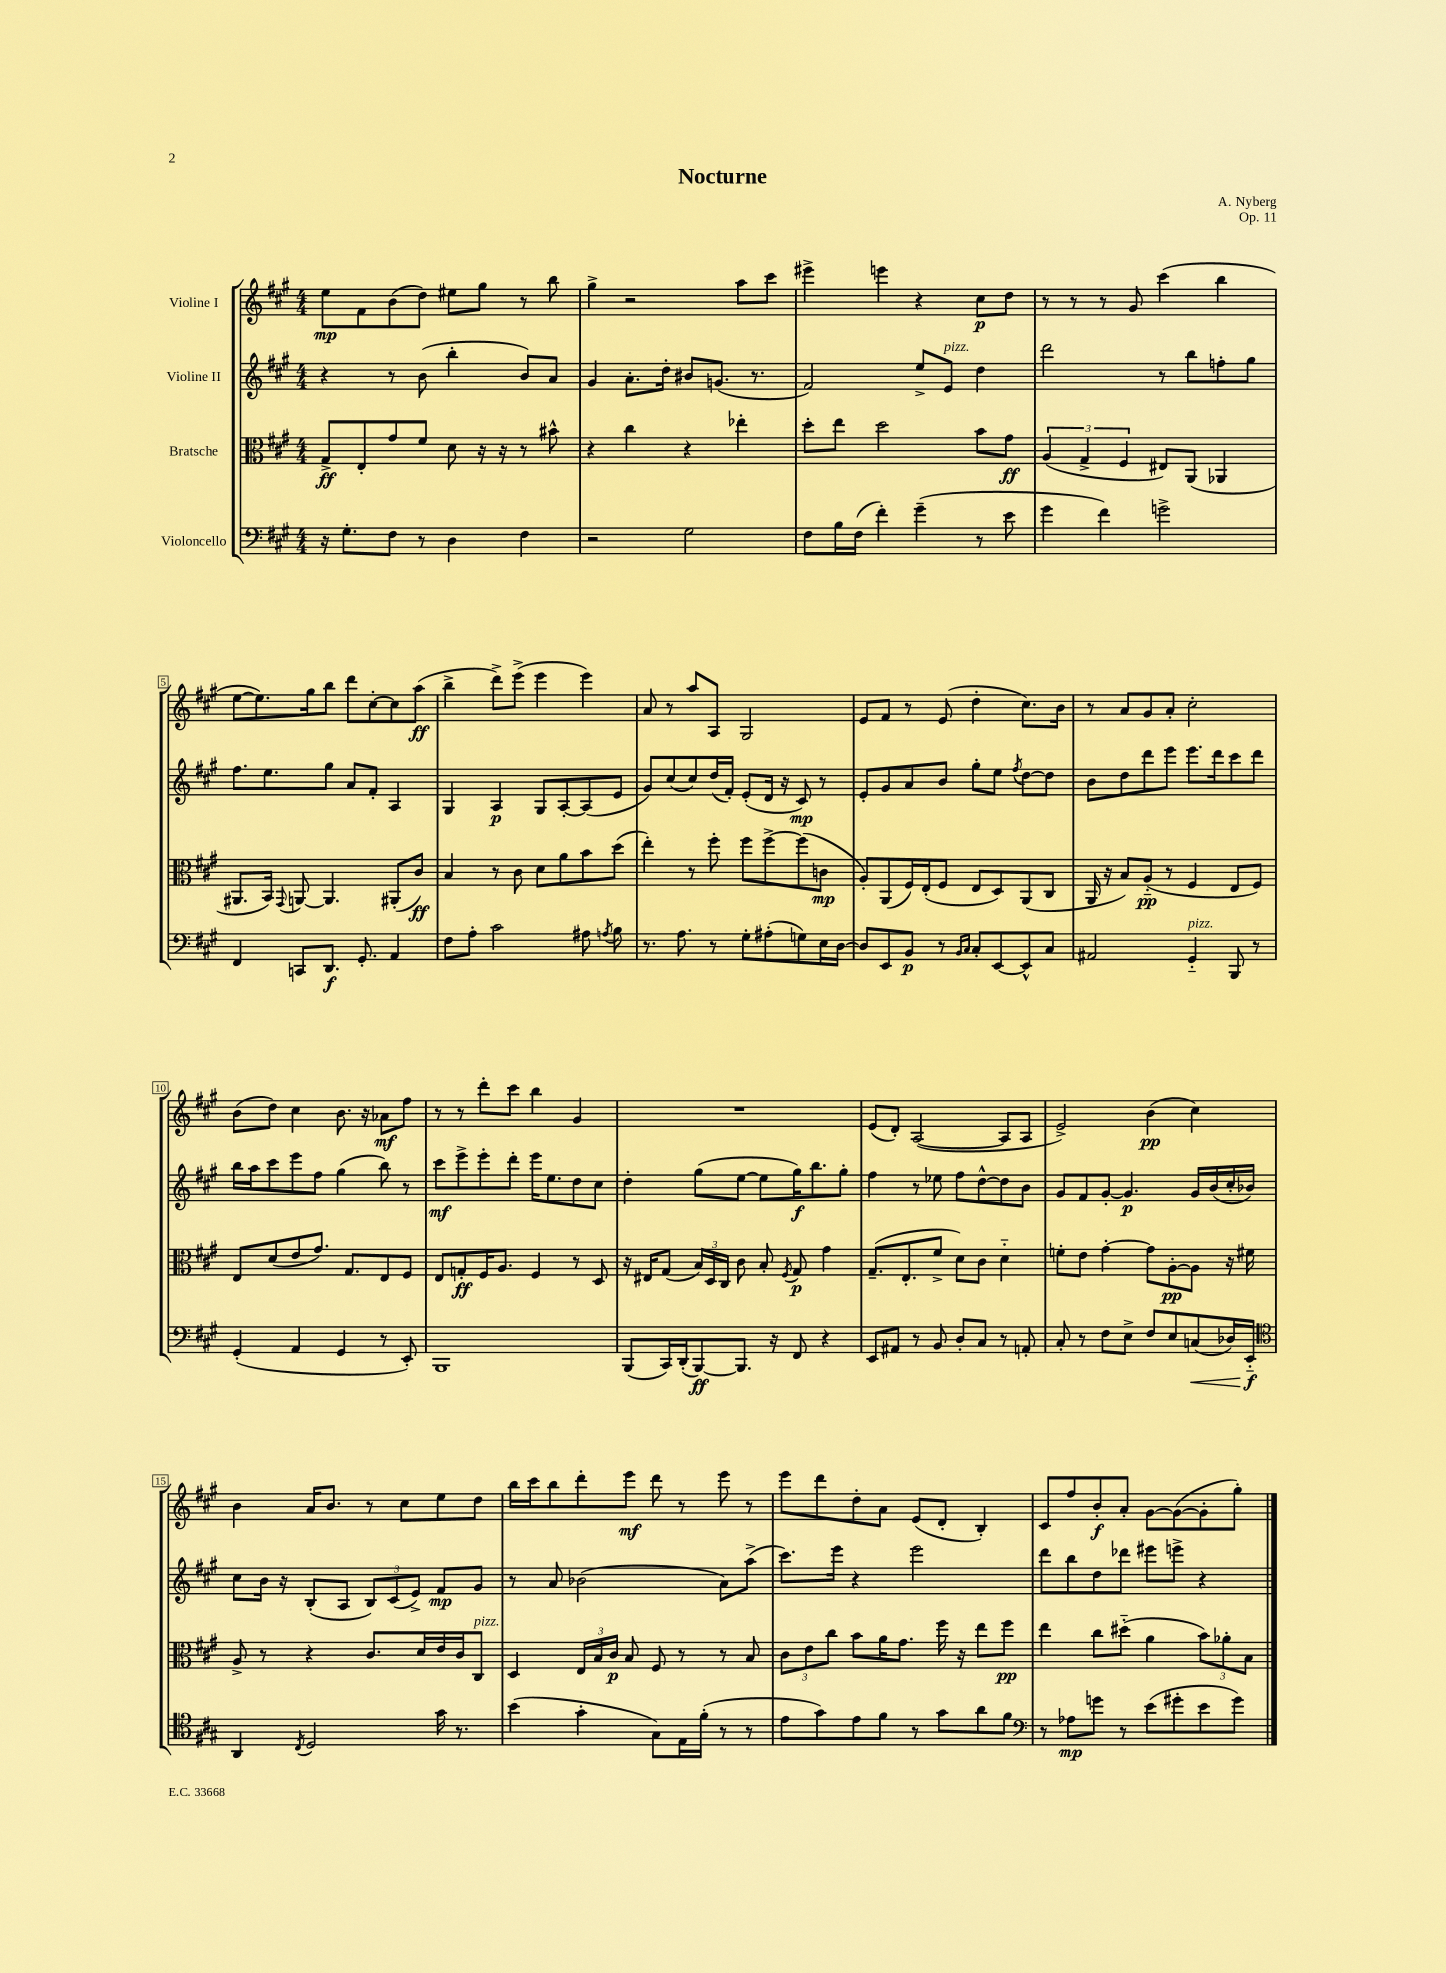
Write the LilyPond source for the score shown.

\header { title = "Nocturne" composer = "A. Nyberg" opus = "Op. 11" }
<<
\new StaffGroup <<
\new Staff = "s0" \with { instrumentName = "Violine I" } {
    \clef treble \key a \major \numericTimeSignature \time 4/4
    \autoBeamOff e''8[\mp fis'8 b'8( d''8]) eis''8[ gis''8] r8 b''8 |
    gis''4-> r2 a''8[ cis'''8] |
    eis'''4-> e'''4 r4 cis''8[\p d''8] |
    r8 r8 r8 gis'8 cis'''4( b''4 |
    e''8[~ e''8.) gis''16 b''8] d'''8[ cis''8~-. cis''8 a''8]\ff( |
    b''4-> d'''8[->) e'''8]->( e'''4 e'''4) |
    a'8 r8 a''8[ a8] gis2 |
    e'8[ fis'8] r8 e'8( d''4-. cis''8.[) b'16] |
    r8 a'8[ gis'8 a'8]-. cis''2-. |
    b'8[( d''8]) cis''4 b'8. r16 aes'8[\mf fis''8] |
    r8 r8 d'''8[-. cis'''8] b''4 gis'4 |
    R1 |
    e'8[( d'8]-.) a2~( a8[ a8] |
    e'2->) b'4\pp( cis''4) |
    b'4 a'16[ b'8.] r8 cis''8[ e''8 d''8] |
    b''16[ cis'''16 b''8 d'''8-. e'''8]\mf d'''8 r8 e'''8 r8 |
    e'''8[ d'''8 d''8-. a'8] e'8[( d'8]-. b4-.) |
    cis'8[ fis''8 b'8-.\f a'8]-. gis'8[~ gis'8~( gis'8-. gis''8]-.) \bar "|." |
}
\new Staff = "s1" \with { instrumentName = "Violine II" } {
    \clef treble \key a \major \numericTimeSignature \time 4/4
    \autoBeamOff r4 r8 b'8( b''4-. b'8[) a'8] |
    gis'4 a'8.[-. d''16]-. bis'8[ g'8.]( r8. |
    fis'2) e''8[-> e'8]^\markup { \italic "pizz." } d''4 |
    d'''2 r8 b''8[ f''8-. gis''8] |
    fis''8.[ e''8. gis''8] a'8[ fis'8]-. a4 |
    gis4 a4\p gis8[ a8~-. a8( e'8] |
    gis'8[) cis''8( cis''8) d''16( fis'16]-.) e'8[-.( d'16] r16 cis'8\mp) r8 |
    e'8[-. gis'8 a'8 b'8] gis''8[-. e''8] \acciaccatura { fis''8 } d''8[~ d''8] |
    b'8[ d''8 d'''8 e'''8] e'''8.[ d'''16 cis'''8 d'''8] |
    b''16[ a''16 cis'''8 e'''8 fis''8] gis''4( b''8) r8 |
    cis'''8[\mf e'''8-> e'''8-. d'''8]-. e'''16[ e''8. d''8 cis''8] |
    d''4-. gis''8[( e''8]~ e''8[ gis''16\f) b''8. gis''8]-. |
    fis''4 r8 ees''8 fis''8[ d''8~-^ d''8 b'8] |
    gis'8[ fis'8 gis'8]~-. gis'4.\p gis'16[ b'16( cis''16-. bes'16]) |
    cis''8[ b'16] r16 b8[-.( a8] \tuplet 3/2 { b8[) cis'8( e'8]->) } fis'8[\mp gis'8] |
    r8 a'8 bes'2( a'8[) a''8]->( |
    cis'''8.[) e'''16] r4 e'''2 |
    d'''8[ b''8 d''8 des'''8] eis'''8[ e'''8]-> r4 \bar "|." |
}
\new Staff = "s2" \with { instrumentName = "Bratsche" } {
    \clef alto \key a \major \numericTimeSignature \time 4/4
    \autoBeamOff gis8[->\ff e8-. gis'8 fis'8] d'8 r16 r16 r8 bis'8-^ |
    r4 cis''4 r4 ees''4-. |
    d''8[-. e''8] d''2 b'8[ gis'8]\ff |
    \tuplet 3/2 { a4( gis4-> fis4 } eis8[) a,8]( aes,4 |
    ais,8.[ b,16]) \appoggiatura { gis,8 } a,8~ a,4. ais,8[-.( cis'8]\ff) |
    b4 r8 cis'8 d'8[ a'8 b'8 d''8]( |
    e''4-.) r8 fis''8-. fis''8[ fis''8~-> fis''8( c'8]\mp |
    a8[-.) a,8( fis16) e16-.( fis8] e8[ d8) a,8( cis8] |
    a,16 r16 b8[) a8]-_\pp( r8 fis4 e8[ fis8]) |
    e8[ d'8( e'8 gis'8.]) gis8.[ e8 fis8] |
    e8[ g8-.\ff fis16 a8.] fis4 r8 d8 |
    r16 eis16[ gis8]( \tuplet 3/2 { b16[) d16 cis16] } cis'8 b8-. \acciaccatura { fis8 } gis8\p gis'4 |
    gis8.[--( e8.-. fis'8]-> d'8[) cis'8] d'4-_ |
    f'8[-. e'8] gis'4~-. gis'8[ a8~-.\pp a8] r16 fis'16 |
    a8-> r8 r4 cis'8.[ d'16 e'16 cis'16 cis8]^\markup { \italic "pizz." } |
    d4 \tuplet 3/2 { e16[ b16 cis'16]\p } b8 fis8 r8 r8 b8 |
    \tuplet 3/2 { cis'8[ e'8 cis''8] } b'8[ a'16 gis'8.] fis''16 r16 e''8[ fis''8]\pp |
    e''4 cis''8[ dis''8]-_( a'4 \tuplet 3/2 { b'8[) aes'8-. b8] } \bar "|." |
}
\new Staff = "s3" \with { instrumentName = "Violoncello" } {
    \clef bass \key a \major \numericTimeSignature \time 4/4
    \autoBeamOff r16 gis8.[-. fis8] r8 d4 fis4 |
    r2 gis2 |
    fis8[ b16 fis16]( fis'4-.) gis'4--( r8 e'8 |
    gis'4 fis'4) g'2-> |
    fis,4 c,8[ d,8.]\f gis,8.-. a,4 |
    fis8[ a8]-. cis'2 ais8 \acciaccatura { a8 } b8 |
    r8. a8. r8 gis8[-. ais8-.( g8) e16 d16]~ |
    d8[ e,8 b,8]\p r8 \grace { b,16[ cis16] } cis8[-. e,8~ e,8-^ cis8] |
    ais,2 gis,4-_^\markup { \italic "pizz." } b,,8 r8 |
    gis,4-.( a,4 gis,4 r8 e,8-.) |
    b,,1 |
    b,,8[( cis,16) d,16-.( b,,8~\ff) b,,8.] r16 fis,8 r4 |
    e,8[ ais,8] r8 b,8 d8[-. cis8] r8 a,8-. |
    cis8-. r8 fis8[ e8]-> fis8[ e8 c8\<( des16) e,16]-_\f\! |
    \clef tenor a,4 \acciaccatura { cis8 } d2 gis'16 r8. |
    b'4( gis'4-. gis8[) e16 fis'16]-.( r8 r8 |
    e'8[ gis'8) e'8 fis'8] r8 gis'8[ a'8 fis'8] |
    \clef bass r8 aes8[\mp g'8] r8 e'8[( gis'8-. e'8 gis'8]) \bar "|." |
}
>>
>>
\layout { \context { \Score \override BarNumber.stencil = #(make-stencil-boxer 0.1 0.3 ly:text-interface::print) } }
